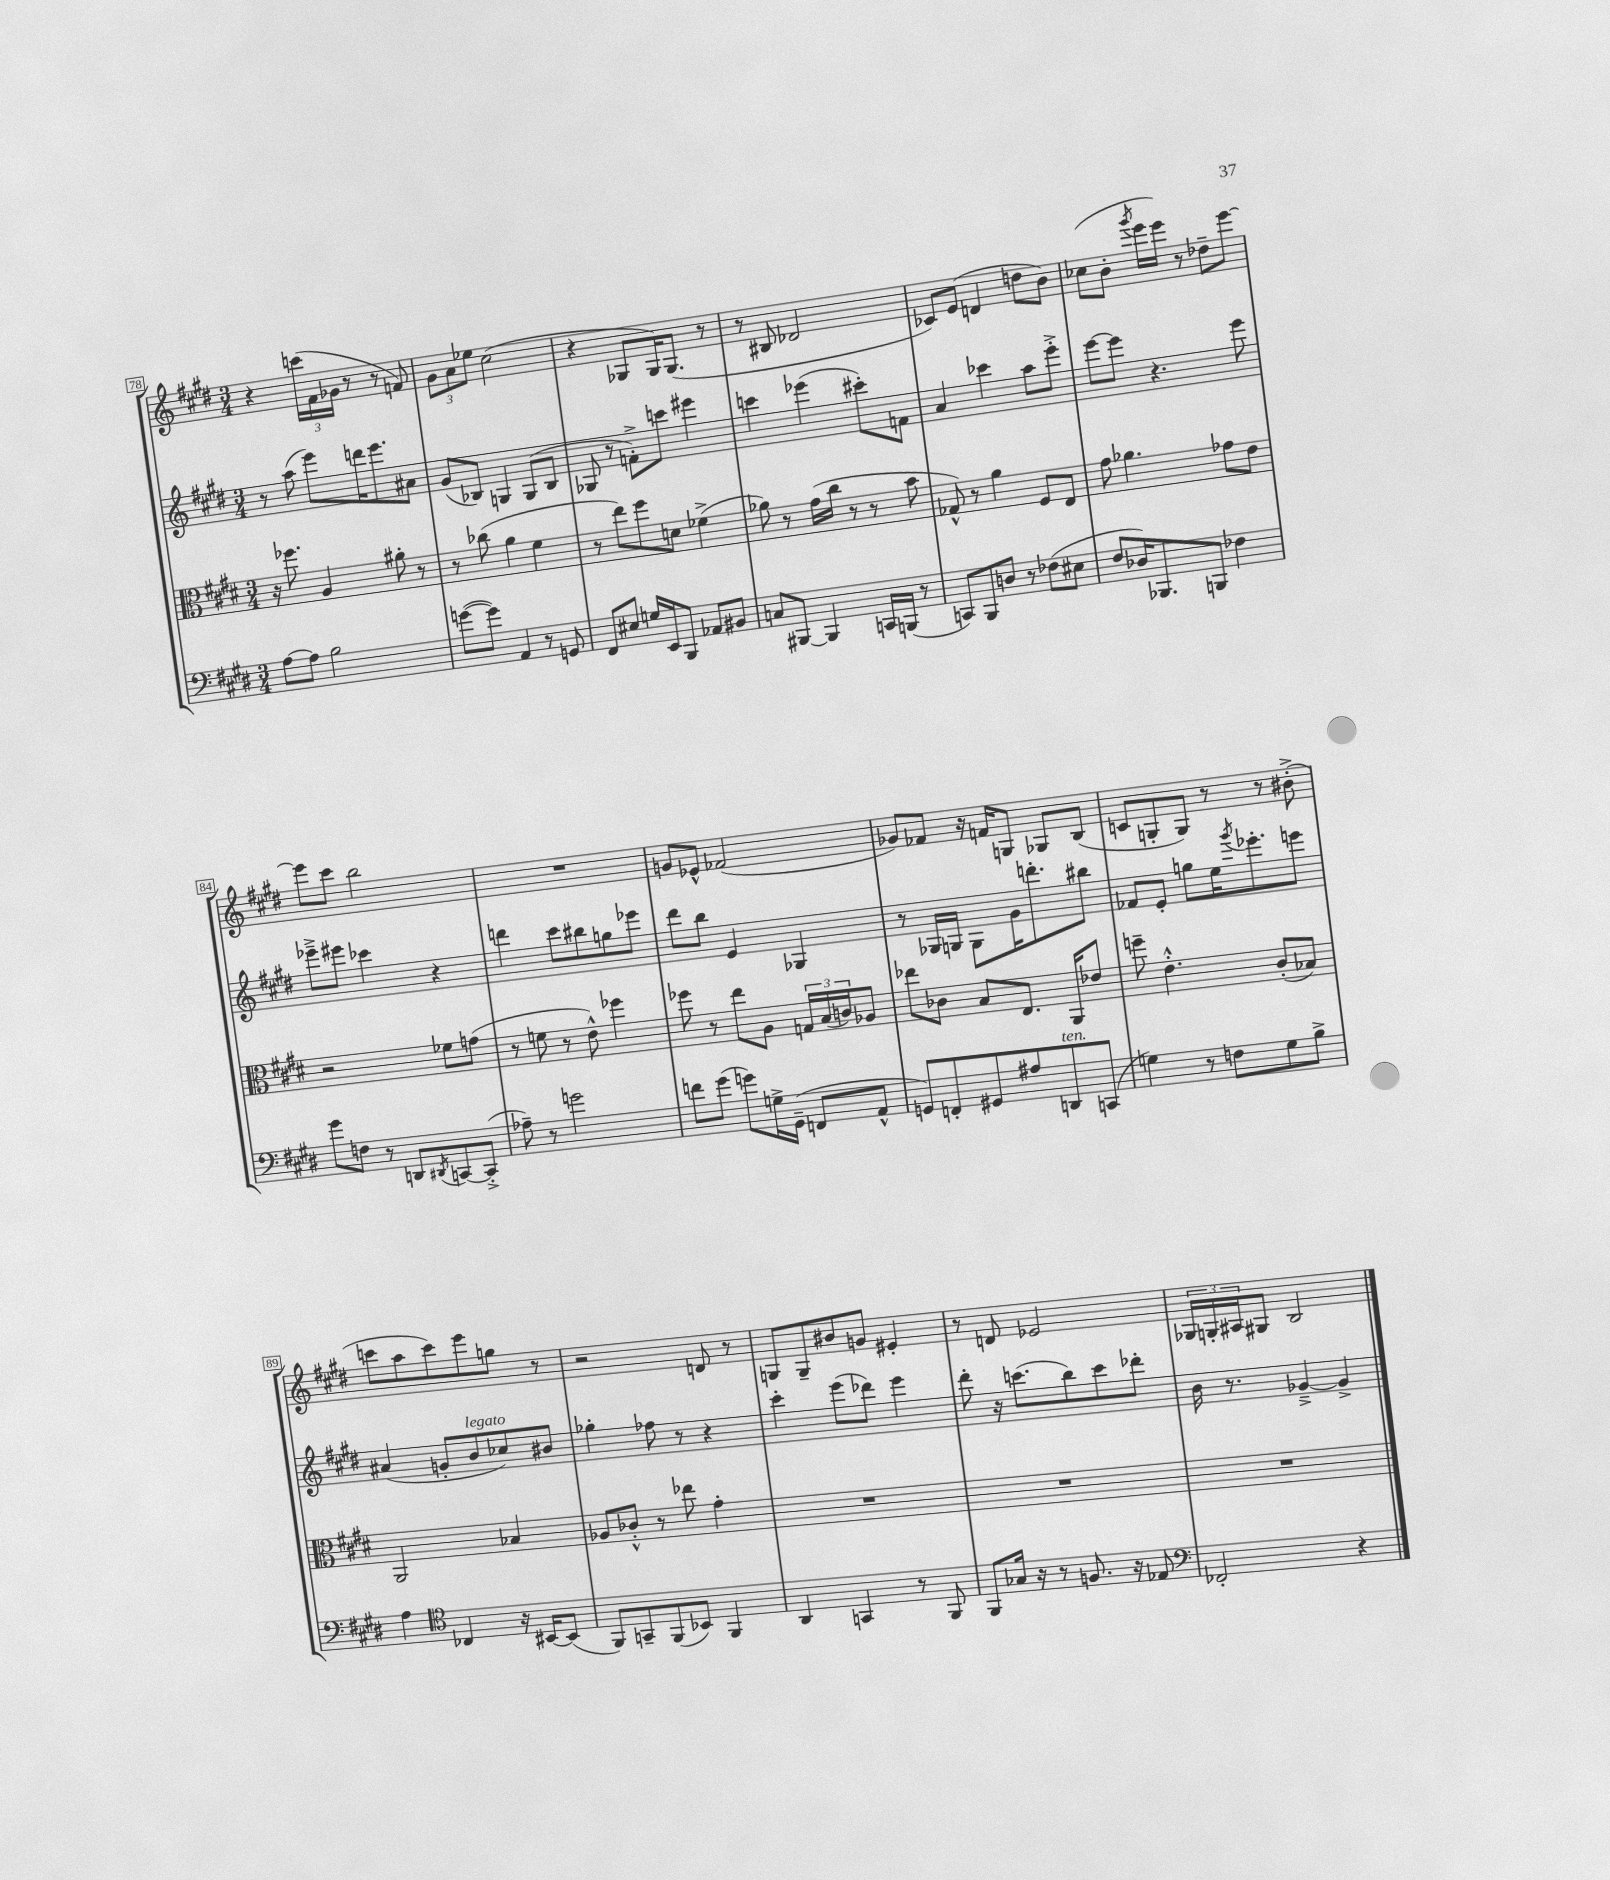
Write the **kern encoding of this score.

**kern	**kern	**kern	**kern
*staff4	*staff3	*staff2	*staff1
*clefF4	*clefC3	*clefG2	*clefG2
*k[f#c#g#d#]	*k[f#c#g#d#]	*k[f#c#g#d#]	*k[f#c#g#d#]
*M3/4	*M3/4	*M3/4	*M3/4
[8A\L	16r	8r	4r
.	8.ff-\	.	.
8A\]J	.	(8aa\	.
2B\	4A/	8eee\L)	(24ccc\LL
.	.	.	24f#\
.	.	.	24g-\JJ
.	.	16ddd\K	8r
.	.	8.eee\	.
.	8a#'\	.	8r
.	8r	8a#\J	8f/)
=	=	=	=
([8g\L	8r	(8g#/L	12g#\L
.	.	.	12a\
8g\]J)	(8cc-\	8B-/J)	.
.	.	.	12ee-\J
4AA/	4a\	4G/	(2cc#\
8r	4f#\	(8G/L	.
8GG/	.	8B-/J	.
=	=	=	=
8FF#/L	8r	8G-/	4r
8E#/J	8ee\L)	8r	.
16G/LL	8ff#\	8f'^\L)	8G-/L
16EE/J	.	.	.
8BBB/J	8d\J	8ccc\J	16G-/K)
.	.	.	(8.G-/J
8AA-/L	(4f-^\	4eee#\	.
8BB#/J	.	.	8r
=	=	=	=
8C/L	8a-\)	4ccc\	8r
[8BBB#/J	8r	.	8B#/
4BBB#/]	(16g#\LL	(4eee-\	2d-/
.	16cc#\JJ	.	.
.	8r	.	.
16CC/LL	8r	8ccc#'\L)	.
(16BBB/JJ	.	.	.
8r	8b\	8f\J	.
=	=	=	=
8CC/L)	8G-^^/)	4a/	8c-/L)
8BBB/	8r	.	(8e/J
8D/J	4a\	4ccc-\	4d/
8r	.	.	.
(8F-\L	8F#/L	8aa\L	8dd\L
8E#\J	8E/J	8eee'^\J	8b\J)
=	=	=	=
8F#/L	8g#\	[8eee\L	(8cc-\L
16D-/K)	4.a-\	8eee\]J	8b'\J
8.BBB-/	.	.	.
.	.	.	8qggg#/
.	.	4.r	16eee\LL
.	.	.	16eee\JJ)
8BBB/J	.	.	8r
4F-\	8g-\L	.	8dd-~\L
.	8e\J	8eee\	[8eee\J
=	=	=	=
8g#\L	2r	8eee-~^\L	8eee\]L
8F\J	.	8eee#\J	8ccc#\J
8r	.	4ccc-\	2bb\
8DD/L	.	.	.
8qDD#/	.	.	.
[8CC/	8f-\L	4r	.
(8CC'^/]J	(8g\J	.	.
=	=	=	=
8A-~\)	8r	4ddd\	2.r
8r	8f\	.	.
2g\	8r	8ccc#\L	.
.	8e^^\)	8bb#\	.
.	4ff-\	8gg\	.
.	.	8eee-\J	.
=	=	=	=
8f\L	8ff-\	8ddd#\L	8g/L
(8g#\J	8r	8bb\J	8e-^^/J
8g\L)	8ee\L	4e/	(2f-/
16G^\L	8A\J	.	.
(16GG#~\JJ	.	.	.
8FF/L	24G/LL	4G-/	.
.	(24B/	.	.
.	24c/J)	.	.
8AA^^/J	8A-/J	.	.
=	=	=	=
8GG/L)	8ee-\L	8r	8g-/L)
8FF'/	8c-\J	16G-/LL	8f-/J
.	.	16G/JJ	.
8GG#/	8B/L	8G\L	16r
.	.	.	16f/LK
8A#/	8.E/J	16g#\K	8G/J
.	.	8.ddd'\	.
8DD/	.	.	8G-/L
.	16AA/LK	.	.
(8CC/J	8e-/J	8bb#\J	(8B/J
=	=	=	=
4G\)	8ff~\	8f-/L	8c/L
.	4.e'^^\	8e'/J	8G'/
8r	.	8gg\L	8G/J)
8F\L	.	16ee\K	8r
.	.	8qggg#/	.
.	.	8.eee-'\	.
8G\	(8c#'/L	.	8r
8B^\J	8B-/J)	8eee\J	(8b#'^\
=	=	=	=
4A\	2AA/	(4a#/	8ccc\L
.	.	.	8aa\
*clefC4	*	*	*
4C-/	.	8g'/L	8ccc\)
.	.	8b/	8eee\
16r	4B-/	8cc-/)	8gg\J
[16BB#/LK	.	.	.
(8BB#/]J	.	8b#/J	8r
=	=	=	=
8FF#/L)	8A-/L	4gg-'\	2r
8GG~/	8c-'^^/J	.	.
(8FF#/	8r	8ff-\	.
8BB-/J)	8ee-\	8r	.
4FF#/	4g#'\	4r	8d/
.	.	.	8r
=	=	=	=
4AA/	2.r	4ccc#'\	8G/L
.	.	.	8G~/
4GG/	.	(8eee\L	8b#/
.	.	8ddd-\J)	8g/J
8r	.	4eee\	4e#'/
8FF#/	.	.	.
=	=	=	=
8FF#/L	2.r	8ddd#'\	8r
16G-/Jk	.	16r	8d/
16r	.	(8.ccc\L	.
8r	.	.	2e-/
8.F/	.	8bb\)	.
.	.	8ccc\	.
16r	.	.	.
8E-/	.	8ddd-'\J	.
=	=	=	=
*clefF4	*	*	*
2FF-'/	2.r	16b\	24G-/LL
.	.	.	24G'/
.	.	8.r	.
.	.	.	24A#/J
.	.	.	8G#/J
.	.	[4g-~^/	2B/
4r	.	4g-^/]	.
==	==	==	==
*-	*-	*-	*-
